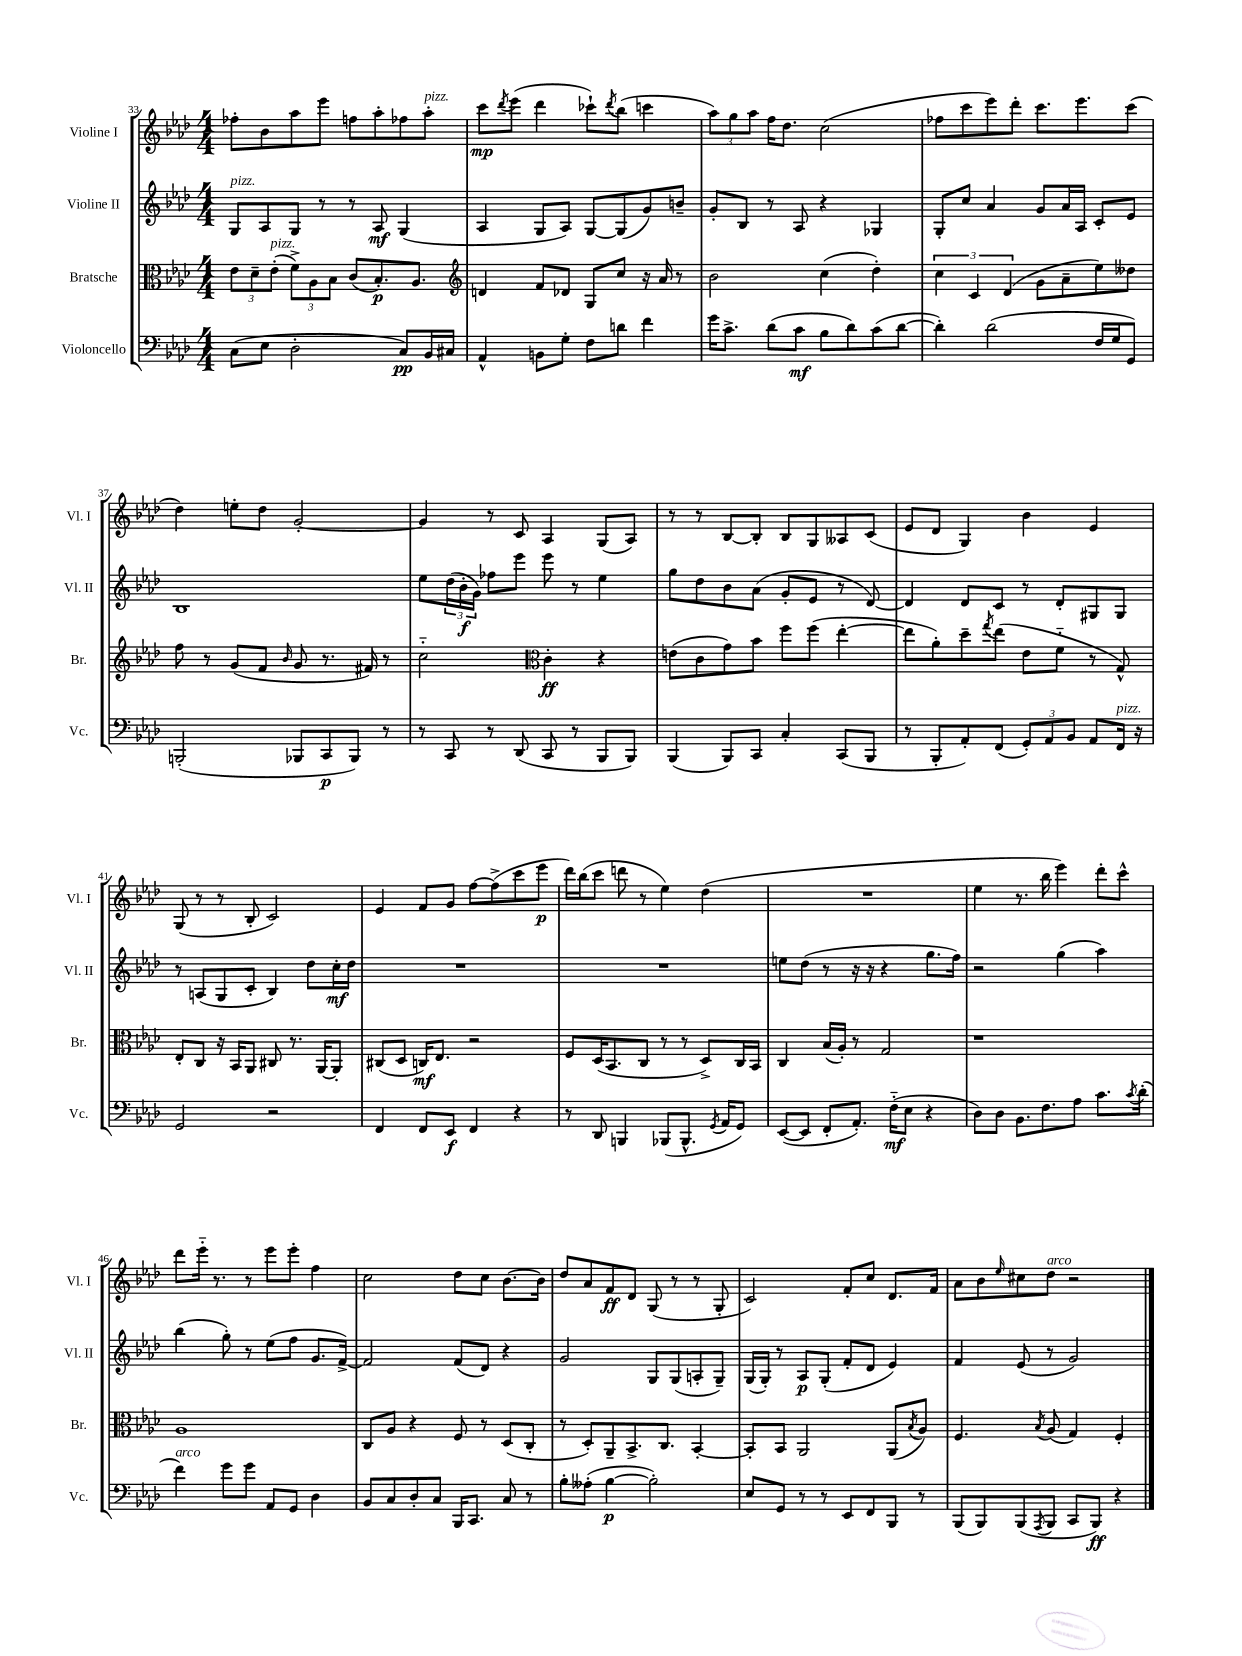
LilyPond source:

<<
\new StaffGroup <<
\new Staff = "s0" \with { instrumentName = "Violine I" shortInstrumentName = "Vl. I" } {
    \clef treble \key aes \major \numericTimeSignature \time 4/4
    fes''8-. bes'8 aes''8 ees'''8 f''8 aes''8-. fes''8 aes''8-.^\markup { \italic "pizz." } |
    c'''8\mp \acciaccatura { des'''8 } ees'''8( des'''4 ces'''8-!) \acciaccatura { des'''8 } bes''8( c'''4 |
    \tuplet 3/2 { aes''8) g''8 aes''8 } f''16 des''8. c''2( |
    fes''8 c'''8 ees'''8) des'''8-. c'''8. ees'''8. c'''8( |
    des''4) e''8-. des''8 g'2~-. |
    g'4 r8 c'8 aes4 g8( aes8) |
    r8 r8 bes8~ bes8-. bes8 g8 aeses8 c'8( |
    ees'8 des'8 g4) bes'4 ees'4 |
    g8( r8 r8 bes8-. c'2) |
    ees'4 f'8 g'8 f''8~ f''8->( c'''8 ees'''8\p |
    des'''16) bes''16( c'''8 d'''8 r8 ees''4) des''4( |
    R1 |
    ees''4 r8. bes''16 ees'''4) des'''8-. c'''8-^ |
    des'''8 ees'''16-_ r8. r8 ees'''8 ees'''8-. f''4 |
    c''2 des''8 c''8 bes'8.~ bes'16 |
    des''8 aes'8 f'8\ff des'8 g8( r8 r8 g8-. |
    c'2) f'8-. c''8 des'8. f'16 |
    aes'8 bes'8 \grace { ees''16 } cis''8 des''8^\markup { \italic "arco" } r2 \bar "|." |
}
\new Staff = "s1" \with { instrumentName = "Violine II" shortInstrumentName = "Vl. II" } {
    \clef treble \key aes \major \numericTimeSignature \time 4/4
    g8^\markup { \italic "pizz." } aes8 g8 r8 r8 aes8\mf g4( |
    aes4 g8 aes8) g8~ g8( g'8) b'8-- |
    g'8-. bes8 r8 aes8 r4 ges4 |
    g8-. c''8 aes'4 g'8 aes'16 aes16 c'8-. ees'8 |
    bes1 |
    ees''8 \tuplet 3/2 { des''16( bes'16-.\f g'16) } fes''8 ees'''8 ees'''8 r8 ees''4 |
    g''8 des''8 bes'8 aes'8( g'8-. ees'8 r8 des'8~) |
    des'4 des'8 c'8 r8 des'8-. gis8 gis8 |
    r8 a8( g8 c'8-. bes4) des''8 c''16-.\mf des''16 |
    R1 |
    R1 |
    e''8 des''8( r8 r16 r16 r4 g''8. f''16) |
    r2 g''4( aes''4) |
    bes''4( g''8-.) r8 ees''8( f''8 g'8. f'16~->) |
    f'2 f'8( des'8) r4 |
    g'2 g8 g8( a8-. g8--) |
    g16( g16-.) r8 aes8\p g8-.( f'8-. des'8 ees'4) |
    f'4 ees'8( r8 g'2) \bar "|." |
}
\new Staff = "s2" \with { instrumentName = "Bratsche" shortInstrumentName = "Br." } {
    \clef alto \key aes \major \numericTimeSignature \time 4/4
    \tuplet 3/2 { ees'8 des'8-- ees'8-.^\markup { \italic "pizz." }( } \tuplet 3/2 { f'8->) aes8 bes8 } c'8( bes8.-.\p) aes8. |
    \clef treble d'4 f'8 des'8 g8 c''8 r16 aes'16 r8 |
    bes'2 c''4( des''4-.) |
    \tuplet 3/2 { c''4 c'4 des'4( } g'8 aes'8-- ees''8) deses''8 |
    f''8 r8 g'8( f'8 \grace { bes'16 } g'8 r8. fis'16) r8 |
    c''2-_ \clef alto c'4-.\ff r4 |
    e'8( c'8 g'8) bes'8 f''8 f''8( ees''4~-. |
    ees''8 aes'8-.) des''8-- \acciaccatura { g''8 } ees''8( ees'8 f'8-_ r8 g8-^) |
    ees8-. c8 r16 bes,16 aes,8 cis8 r8. aes,16~ aes,8-. |
    cis8( des8 c16\mf) ees8. r2 |
    f8 des16( bes,8. c8 r8 r8 des8->) c16 bes,16 |
    c4 bes16( aes16-.) r8 g2 |
    r1 |
    aes1 |
    c8 aes8 r4 f8 r8 des8( c8-. |
    r8 des8-.) aes,8-- bes,8.-> c8. bes,4~-. |
    bes,8-. bes,8 aes,2 aes,8( \acciaccatura { bes8 } aes8) |
    f4. \acciaccatura { bes8 } aes8( g4) f4-. \bar "|." |
}
\new Staff = "s3" \with { instrumentName = "Violoncello" shortInstrumentName = "Vc." } {
    \clef bass \key aes \major \numericTimeSignature \time 4/4
    c8( ees8 des2-. c8\pp) bes,16 cis16 |
    aes,4-^ b,8 g8-. f8 d'8 f'4 |
    g'16 c'8.-> des'8( c'8\mf bes8 des'8) c'8( des'8~ |
    des'4-.) des'2( f16 g16 g,8) |
    b,,2-.( bes,,8 c,8\p bes,,8) r8 |
    r8 c,8 r8 des,8( c,8 r8 bes,,8 bes,,8) |
    bes,,4( bes,,8) c,8 c4-. c,8( bes,,8 |
    r8 bes,,8-. aes,8-.) f,8( \tuplet 3/2 { g,8-.) aes,8 bes,8 } aes,8 f,16^\markup { \italic "pizz." } r16 |
    g,2 r2 |
    f,4 f,8 ees,8\f f,4 r4 |
    r8 des,8 b,,4 bes,,8( bes,,8.-^ \acciaccatura { g,8 } aes,16 g,8) |
    ees,8~( ees,8 f,8-. aes,8.-.) f16-_\mf( ees8 r4 |
    des8) des8 bes,8. f8. aes8 c'8. \acciaccatura { c'8 } des'16-.( |
    f'4^\markup { \italic "arco" }) g'8 g'8 aes,8 g,8 des4 |
    bes,8 c8 des8-. c8 bes,,16 c,8. c8 r8 |
    bes8-. aeses8-.( bes4~\p bes2-.) |
    ees8 g,8 r8 r8 ees,8 f,8 bes,,8 r8 |
    bes,,8( bes,,8) bes,,8( \acciaccatura { aes,,8 } bes,,8 c,8 bes,,8\ff) r4 \bar "|." |
}
>>
>>
\layout { \context { \Score currentBarNumber = #33 } }
